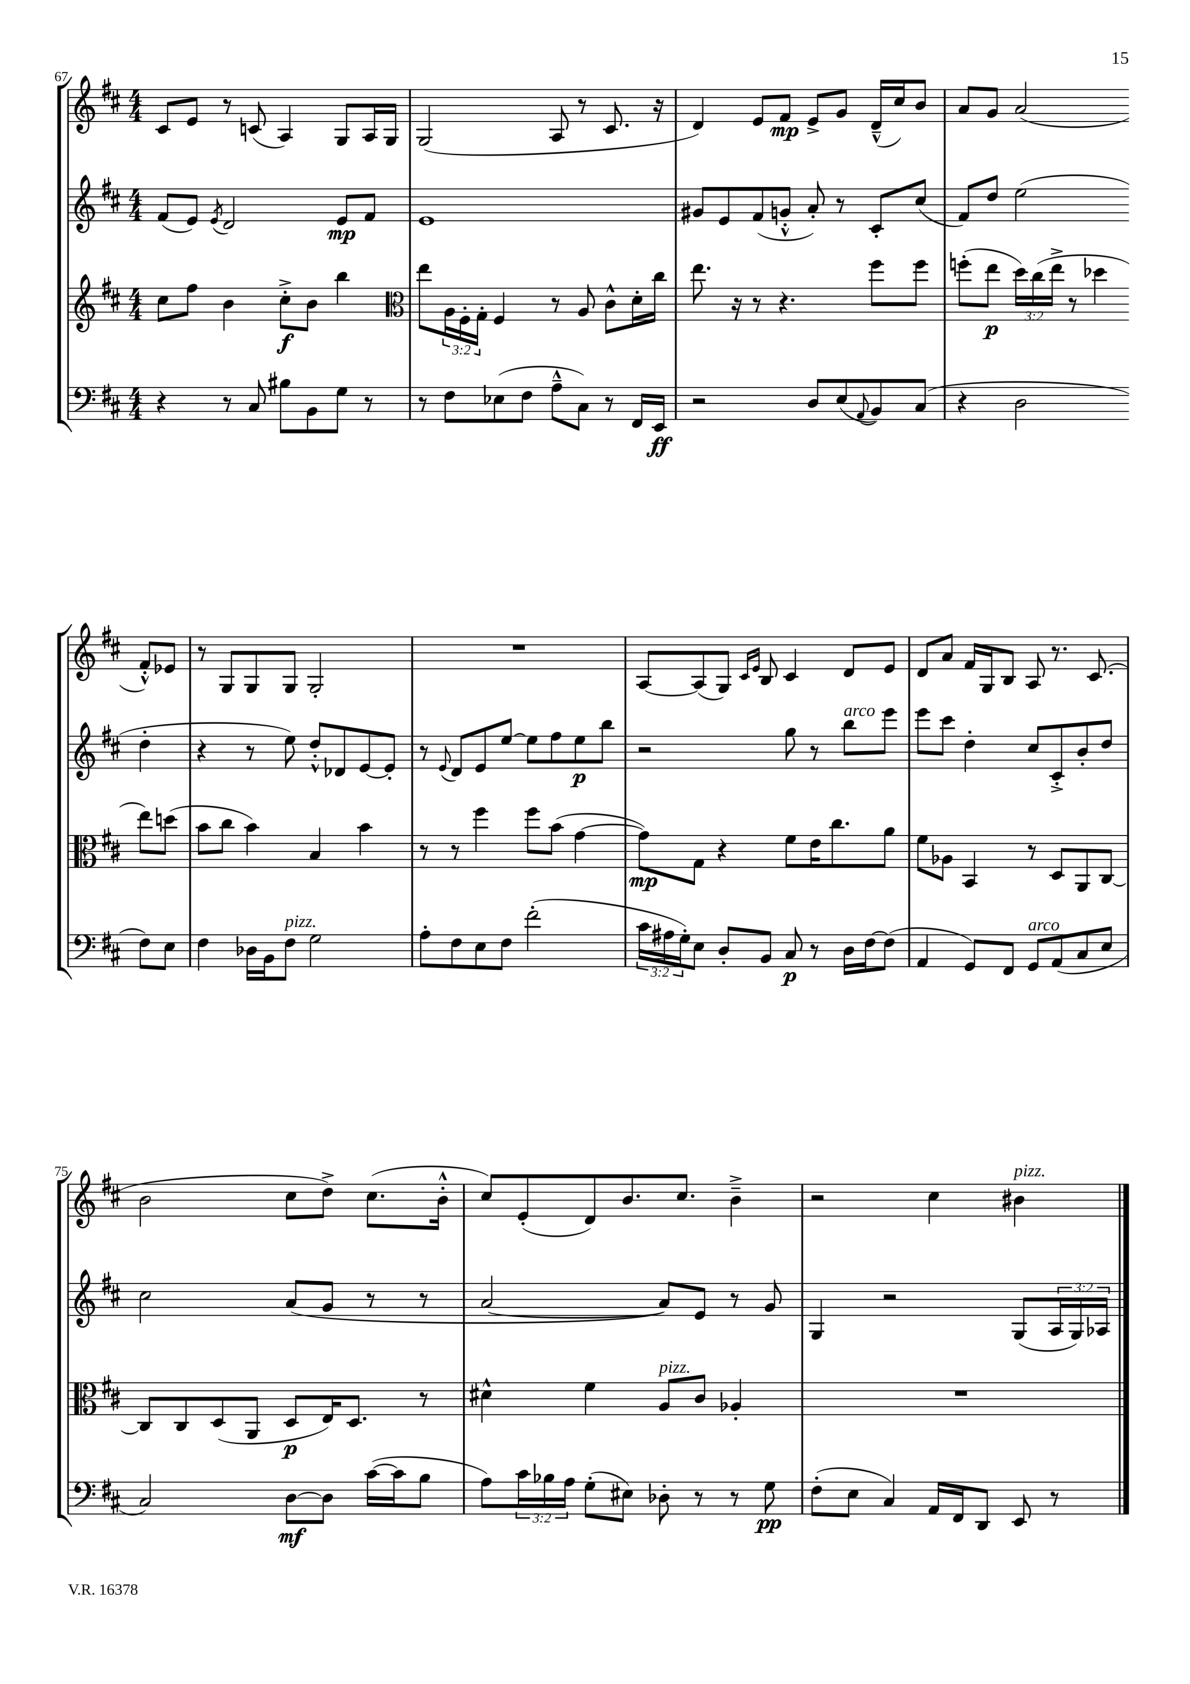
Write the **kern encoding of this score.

**kern	**kern	**kern	**kern
*staff4	*staff3	*staff2	*staff1
*clefF4	*clefG2	*clefG2	*clefG2
*k[f#c#]	*k[f#c#]	*k[f#c#]	*k[f#c#]
*M4/4	*M4/4	*M4/4	*M4/4
4r	8cc#	(8f#	8c#
.	8ff#	8e)	8e
.	.	8qe	.
8r	4b	2d	8r
8C#	.	.	(8c
8B#	8cc#'^	.	4A)
8BB	8b	.	.
8G	4bb	8e	8G
8r	.	8f#	16A
.	.	.	16G
=	=	=	=
*	*clefC3	*	*
8r	8ee	1e	(2G
8F#	24A	.	.
.	24F#'	.	.
.	24G'	.	.
(8E-	4F#	.	.
8F#	.	.	.
8A~^^	8r	.	8A
8C#)	8A	.	8r
8r	8c#^^	.	8.c#
16FF#	16d'	.	.
16EE	16cc#	.	16r
=	=	=	=
2r	8.ee	8g#	4d)
.	.	8e	.
.	16r	.	.
.	8r	(8f#	8e
.	4.r	8g'^^	8f#
8D	.	8a')	8e^
(8E	.	8r	8g
8qqAA	.	.	.
8BB)	8ff#	8c#'	(16d~^^
.	.	.	16cc#)
(8C#	8ff#	(8cc#	8b
=	=	=	=
4r	(8ff'	8f#)	8a
.	8ee	8dd	8g
2D	24dd)	(2ee	(2a
.	(24cc#	.	.
.	24ee^	.	.
.	8r	.	.
.	4dd-	.	.
8F#)	8ee)	4dd'	8f#'^^)
8E	(8dd	.	8e-
=	=	=	=
4F#	8b	4r	8r
.	8cc#	.	8G
16D-	4b)	8r	8G
16BB	.	.	.
8F#	.	8ee)	8G
2G	4B	8dd'^^	2G'
.	.	8d-	.
.	4b	[8e	.
.	.	8e']	.
=	=	=	=
8A'	8r	8r	1r
.	.	8qqe	.
8F#	8r	8d	.
8E	4ff#	8e	.
8F#	.	[8ee	.
(2f#'	8ff#	8ee]	.
.	(8b	8ff#	.
.	[4g	8ee	.
.	.	8bb	.
=	=	=	=
24c#	8g])	2r	[8A
24A#	.	.	.
24G')	.	.	.
8E	8G	.	(8A]
8D'	4r	.	8G)
.	.	.	16qqc#
.	.	.	16qqe
8BB	.	.	8B
8C#	8f#	8gg	4c#
8r	16e	8r	.
.	8.cc#	.	.
16D	.	8bb	8d
[16F#	.	.	.
(8F#]	8a	8eee	8e
=	=	=	=
4AA	8f#	8eee	8d
.	8A-	8ccc#	8a
8GG)	4BB	4dd'	16f#
.	.	.	16G
8FF#	.	.	8B
8GG	8r	8cc#	8A
(8AA	8D	8c#'^	8.r
8C#	8AA	8b'	.
.	.	.	(8.c#
8E	[8C#	8dd	.
=	=	=	=
2C#)	8C#]	2cc#	2b
.	8C#	.	.
.	(8D	.	.
.	8AA	.	.
[8D	8D	(8a	8cc#
8D]	16E)	8g	8dd^)
.	8.D	.	.
([16c#	.	8r	(8.cc#
16c#]	.	.	.
8B	8r	8r	.
.	.	.	16b'^^
=	=	=	=
8A)	4d#^^	[2a	8cc#)
24c#	.	.	(8e'
24B-	.	.	.
24A	.	.	.
(8G'	4f#	.	8d)
8E#)	.	.	8.b
8D-'	8A	8a])	.
.	.	.	8.cc#
8r	8c#	8e	.
8r	4A-'	8r	4b~^
8G	.	8g	.
=	=	=	=
(8F#'	1r	4G	2r
8E	.	.	.
4C#)	.	2r	.
16AA	.	.	4cc#
16FF#	.	.	.
8DD	.	.	.
8EE	.	(8G	4b#
8r	.	24A	.
.	.	24G)	.
.	.	24A-	.
==	==	==	==
*-	*-	*-	*-
